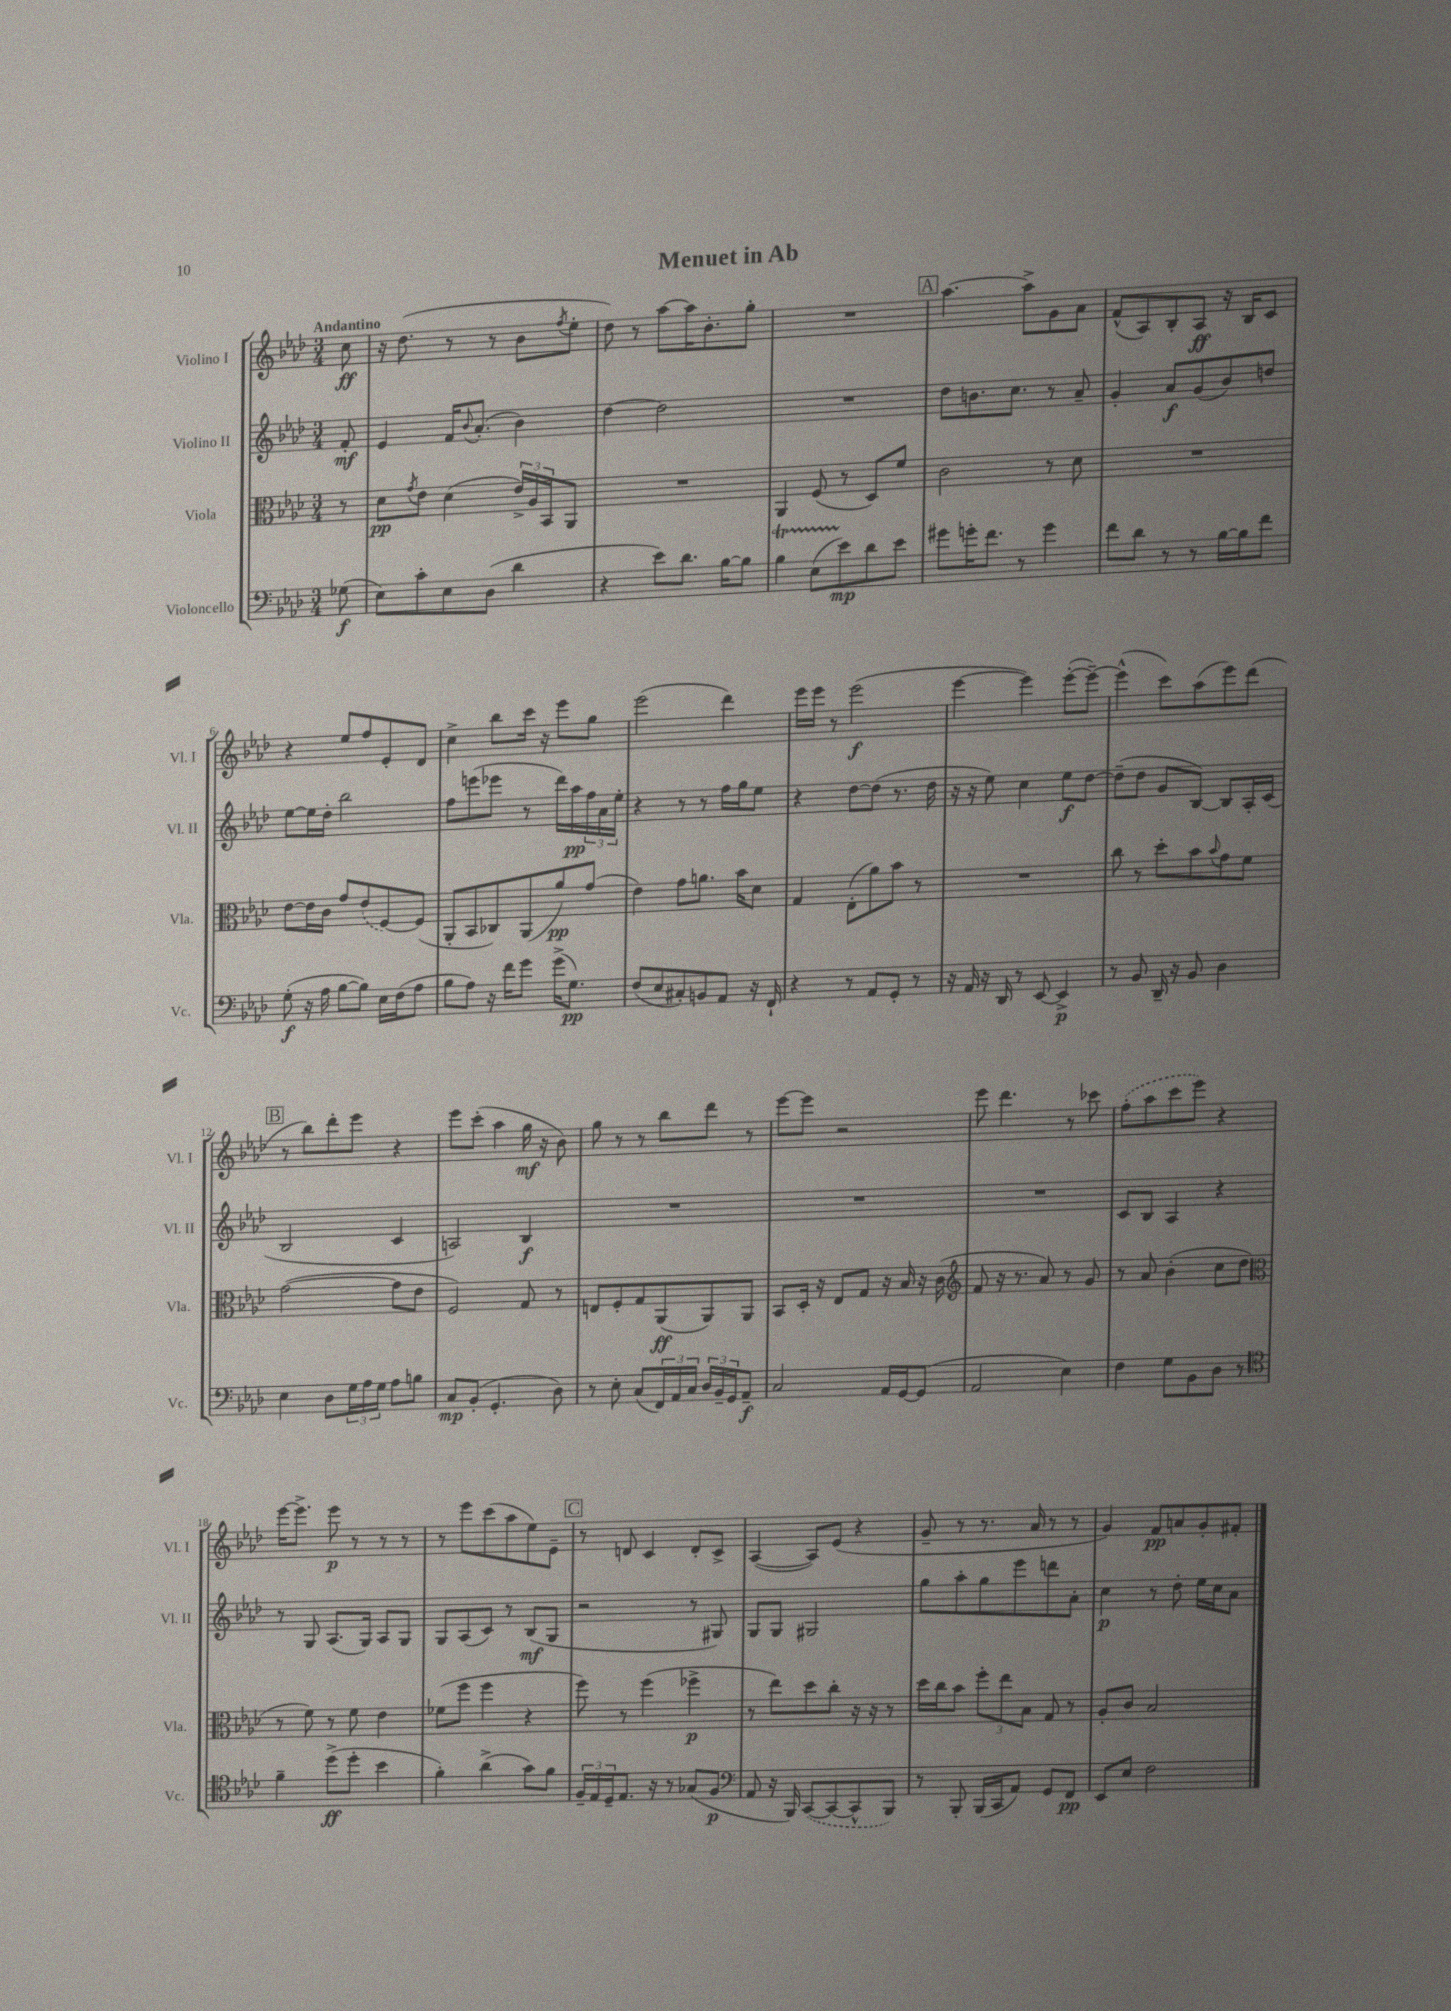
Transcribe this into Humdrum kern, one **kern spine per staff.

**kern	**kern	**kern	**kern
*staff4	*staff3	*staff2	*staff1
*clefF4	*clefC3	*clefG2	*clefG2
*k[b-e-a-d-]	*k[b-e-a-d-]	*k[b-e-a-d-]	*k[b-e-a-d-]
*M3/4	*M3/4	*M3/4	*M3/4
(8G-\	8r	8f'/	8cc\
=	=	=	=
8E-\L)	8d-\L	4e-/	16r
.	.	.	(8.dd-\
.	8qg/	.	.
8c'\	8e-\J	.	.
8E-\	(4d-\	16f/LK	8r
.	.	8qqb-/	.
.	.	(8.a-'/J	.
(8D-\J	.	.	8r
4d-\	24e-^/LL)	4b-\)	8b-\L
.	24A-/	.	.
.	24BB-/J	.	.
.	.	.	8qff/
.	8AA-/J	.	8ee-'\J
=	=	=	=
4r	2.r	[4dd-\	8dd-\)
.	.	.	8r
8e-\L)	.	2dd-\]	[8aa-\L
8.d-\J	.	.	16aa-\]K
.	.	.	8.b-'\
[16B-\LK	.	.	.
8B-\]J	.	.	8gg'\J
=	=	=	=
4B-\	4AA-/	2.r	2.r
(8E-\L	(8F/	.	.
8e-\)	8r	.	.
8d-\	8D-/L)	.	.
8e-\J	8f/J	.	.
=	=	=	=
8g#\L	2c\	8dd-\L	[4.aa-\
16g'\K	.	8.b\	.
8.f\J	.	.	.
.	.	8.cc\J	.
8r	.	.	8aa-^\]L
4g\	8r	8r	8g\
.	8d-\	8a-~/	8a-\J
=	=	=	=
8f\L	2.r	4g'/	(8f^^/L
8d-\J	.	.	8A-/)
8r	.	8a-/L	8B-'/
8r	.	(8g/	8A-/J
[16B-\LL	.	8b-/)	16r
16B-\]J	.	.	16B-/LK
8f\J	.	8dd/J	8c/J
=	=	=	=
(8G'\	[8e-\L	[8ee-\L	4r
16r	16e-\]L	16ee-\]L	.
16A-\	16c\JJ	16dd-'\JJ	.
[8B-\L	8g/L	2bb-\	8ee-/L
8B-\]J)	(8e-/	.	8ff/
16E-\LL	[8F/)	.	8e-'/
(16F\J	.	.	.
8A-\J	(8F/]J	.	8d-/J
=	=	=	=
8B-\L	8AA-'/L	8ff\L	4cc^\
8A-\J)	8BB-/	(8eee\	.
16r	8C-/)	8eee-\J	8bb-\L
16f\LK	.	.	.
8g\J	(8AA-/	8r	16ccc\Jk
.	.	.	16r
(16g^\LK	8a-/)	16ddd-\LL)	8eee-\L
8.G\J)	.	16aa-\	.
.	(8g/J	24ff\	8gg\J
.	.	24a-\	.
.	.	24ee-'\JJ	.
=	=	=	=
(8F/L	4e-\)	4r	(2eee-\
8E-/	.	.	.
8C#'/)	8g\L	8r	.
8BB/	8.a\J	8r	.
8AA-/J	.	16ff\LL	4ddd-\)
.	16b-\LK	16gg\J	.
16r	8d-\J	8ee-\J	.
16FF`/	.	.	.
=	=	=	=
4r	4G/	4r	16eee-\LL
.	.	.	16eee-\JJ
.	.	.	8r
8r	(8E-'\L	[8dd-\L	(2eee-\
8AA-/L	8a-\)	(8dd-\]J	.
8GG'/J	8b-\J	8.r	.
8r	8r	.	.
.	.	16dd-\	.
=	=	=	=
16r	2.r	16r	[4eee-\
16AA-/	.	16r	.
16r	.	8ee-\)	.
16DD-/	.	.	.
8r	.	4cc\	4eee-\])
[8EE-/	.	.	.
4EE-^/]	.	8ee-\L	([8eee-'\L
.	.	[8dd-\J	8eee-~\_J)
=	=	=	=
8r	8cc\	(8dd-~\]L	(4eee-^^\]
8BB-/	8r	8dd-\J	.
16DD-~/	8dd-'\L	8g/L	8ccc\L)
16r	.	.	.
8BB-/	8b-\	[8B-/J)	(8aa-\
.	8qqb-/	.	.
4D-\	8g\	8B-/]L	8eee-\)
.	8f\J	16A-'/L	(8ddd-\J
.	.	(16c/JJ	.
=	=	=	=
4E-\	([2g\	2B-/	8r
.	.	.	8bb-\L)
8D-\L	.	.	8ddd-'\
24G\L	.	.	8eee-\J
24A-\	.	.	.
24G\JJ	.	.	.
8A-\L	8g\]L	4c/	4r
8B\J	8e-\J	.	.
=	=	=	=
8C/L	2F/)	2A/)	8eee-\L
(8BB-'/J	.	.	(8ccc'\J
4.GG'/	.	.	4aa-\
.	8G/	4B-/	16gg\
.	.	.	16r
8D-\)	8r	.	8b-\)
=	=	=	=
8r	8E/L	2.r	8gg\
8E-'\	8F'/	.	8r
(8C/L	8G/	.	8r
24FF/L)	(8AA-/	.	8bb-\L
24AA-/	.	.	.
24C/JJ	.	.	.
24D-/LL	8AA-/)	.	8ddd-\J
24BB-~/	.	.	.
24GG/J	.	.	.
8AA-~/J	8AA-/J	.	8r
=	=	=	=
2C/	8BB-/L	2.r	[8eee-\L
.	16D-'/Jk	.	8eee-\]J
.	16r	.	.
.	8E-/L	.	2r
.	8G/J	.	.
16AA-/LL	16r	.	.
[16GG/J	16B-/	.	.
(8GG/]J	16r	.	.
.	(16c\	.	.
=	=	=	=
*	*clefG2	*	*
2AA-/	8f/	2.r	8eee-\
.	16r	.	4.ddd-\
.	8.r	.	.
.	8a-/)	.	.
4E-\)	8r	.	8r
.	8g/	.	8ccc-\
=	=	=	=
4F\	8r	8c/L	(8ff'\L
.	8a-/	8B-/J	8aa-\
8G\L	(4b-'\	4A-/	8ccc\
8BB-\	.	.	8eee-\J)
8D-\J	8cc\L	4r	4r
8r	8dd-\J	.	.
=	=	=	=
*clefC4	*clefC3	*	*
4f~\	8r	8r	[16eee-\LK
.	.	.	8.eee-^\]J
.	8f\)	8G/	.
(8dd-^\L	8r	(8.A-/L	8eee-\
8dd-'\J	8f\	.	8r
.	.	16G/Jk)	.
4b-\	4e-\	8A-/L	8r
.	.	8G/J	8r
=	=	=	=
4f'\)	(8f-\L	8G/L	8r
.	8ff\J	(8A-/	8eee-\L
(4a-^\	4ff\	8c/J)	(8ccc\
.	.	8r	8aa-\
8g\L)	4r	(8B-/L	8ee-\)
8f\J	.	8G/J	8e-~\J
=	=	=	=
24F~/LL	8ff\)	2r	8r
24E-/	.	.	.
24D-~/J	.	.	.
8.E-/J	8r	.	8d/
.	(4ff\	.	4c/
16r	.	.	.
8r	.	.	.
(8G-/L	4ff-^\	8r	8d'/L
8F/J	.	8G#/)	8c^/J
=	=	=	=
*clefF4	*	*	*
8AA-/	8r	8G/L	([4A-/
16r	8ee-\L)	8G/J	.
16BBB-/)	.	.	.
([8CC/L	8dd-\	2G#/	8A-/]L)
8CC/_	8cc'\J	.	(8e-/J
8CC^^/]	16r	.	4r
.	16r	.	.
8BBB-/J)	8r	.	.
=	=	=	=
8r	16dd-\LL	8gg\L	8g~/
.	16cc\J	.	.
8BBB-'/	8b-\J	8aa-'\	8r
(16BBB-/LL	12ff'\L	8gg\	8.r
16CC/J	.	.	.
.	12ee-\	.	.
8AA-/J)	.	8eee-\	.
.	12B-\J	.	.
.	.	.	16a-/
8GG/L	8G/	8ddd\	8r
8FF/J	8r	8a-'\J	8r
=	=	=	=
8EE-/L	8A-'/L	4cc\	4g/)
8E-/J	8c/J	.	.
2F\	2B-/	8r	8f/L
.	.	8dd-'\	8a/
.	.	16ee-\LL	8g'/
.	.	16cc\J	.
.	.	8a-\J	8f#'/J
==	==	==	==
*-	*-	*-	*-
